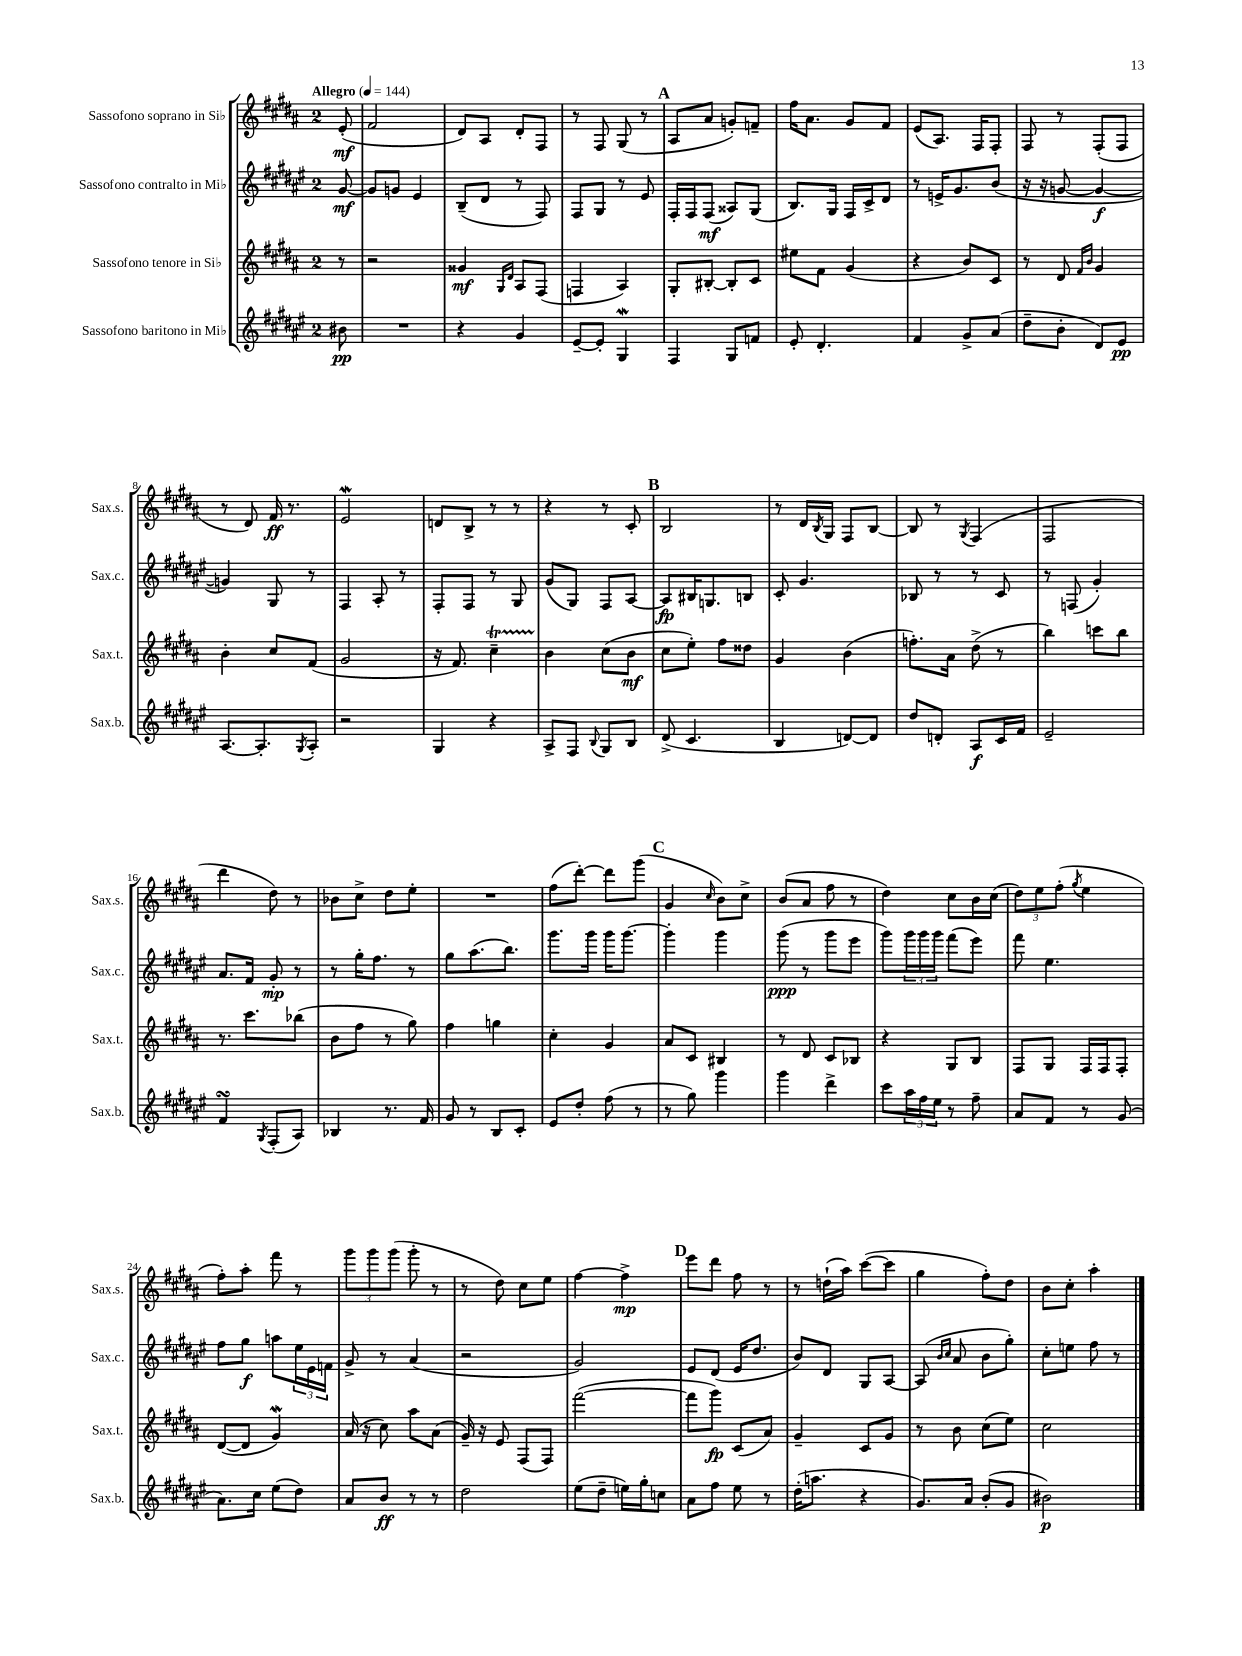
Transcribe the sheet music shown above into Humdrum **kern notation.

**kern	**kern	**kern	**kern
*staff4	*staff3	*staff2	*staff1
*clefG2	*clefG2	*clefG2	*clefG2
*k[f#c#g#d#a#e#]	*k[f#c#g#d#a#]	*k[f#c#g#d#a#e#]	*k[f#c#g#d#a#]
*M2/4	*M2/4	*M2/4	*M2/4
*MM144	*MM144	*MM144	*MM144
8b#\	8r	[8g#/	(8e'/
=	=	=	=
2r	2r	8g#/]L	2f#/
.	.	8g/J	.
.	.	4e#/	.
=	=	=	=
4r	4g##/	(8B~/L	8d#/L)
.	.	8d#/J	8A#/J
.	16qqG#/LL	.	.
.	16qqd#/JJ	.	.
4g#/	8A#/L	8r	8d#'/L
.	(8F#/J	8F#/)	8F#/J
=	=	=	=
[8e#~/L	4F/	8F#/L	8r
8e#'/]J	.	8G#/J	8F#/
4G#/	4A#/)	8r	(8G#/
.	.	8e#/	8r
=	=	=	=
4F#/	8G#'/L	16F#'/LL	8A#/L
.	.	16F#/J	.
.	[8B#'/J	(8F#/J	8a#/J
8G#/L	8B#'/]L	8A##/L)	8g'/L)
8f/J	8c#/J	(8G#/J	8f~/J
=	=	=	=
8e#'/	8ee#\L	8.B/L)	16ff#\LK
.	.	.	8.a#\J
4.d#'/	8f#\J	.	.
.	.	16G#/Jk	.
.	(4g#/	16F#/LL	8g#/L
.	.	16c#^/J	.
.	.	8d#/J	8f#/J
=	=	=	=
4f#/	4r	8r	(8e/L
.	.	16e^/LK	8.A#/J)
.	.	8.g#/	.
8g#^/L	8b/L)	.	.
.	.	.	16F#/LK
(8a#/J	8c#/J	(8b/J	8F#'/J
=	=	=	=
8dd#~\L	8r	16r	8F#/
.	.	16r	.
8b'\J	8d#/	[8g/	8r
.	16qqf#/LL	.	.
.	16qqb/JJ	.	.
8d#/L)	4g#/	4g/_	(8F#'/L
8e#/J	.	.	8F#/J
=	=	=	=
[8.A#/L	4b'\	4g/])	8r
.	.	.	8d#/)
8.A#'/]	.	.	.
.	8cc#/L	8G#/	16f#/
.	.	.	8.r
8qG#/	.	.	.
8A#'/J	(8f#/J	8r	.
=	=	=	=
2r	2g#/	4F#/	2e/
.	.	8A#'/	.
.	.	8r	.
=	=	=	=
4G#/	16r	8F#'/L	8d/L
.	8.f#/)	.	.
.	.	8F#/J	8B^/J
4r	4cc#~\	8r	8r
.	.	8G#/	8r
=	=	=	=
8A#^/L	4b\	(8g#/L	4r
8F#/J	.	8G#/J)	.
8qqB/	.	.	.
8G#/L	(8cc#\L	8F#/L	8r
8B/J	8b\J	[8A#/J	8c#'/
=	=	=	=
(8d#^/	8cc#\L	8A#/]L	2B/
4.c#/	8ee'\J)	16B#/K	.
.	.	8.G/	.
.	8ff#\L	.	.
.	8dd##\J	8B/J	.
=	=	=	=
4B/	4g#/	8c#'/	8r
.	.	4.g#/	16d#/LL
.	.	.	8qB/
.	.	.	16G#/JJ
[8d/L)	(4b\	.	8F#/L
8d/]J	.	.	[8B/J
=	=	=	=
8dd#/L	8.ff'\L)	8B-/	8B/]
8d'/J	.	8r	8r
.	16a#\Jk	.	.
.	.	.	8qG#/
8A#/L	(8dd#^\	8r	(4F#/
16c#/L	8r	8c#/	.
16f#/JJ	.	.	.
=	=	=	=
2e#~/	4bb\)	8r	2F#/
.	.	(8F/	.
.	8ccc\L	4g#'/)	.
.	8bb\J	.	.
=	=	=	=
4f#/	8.r	8.a#/L	4ddd#\
.	8.ccc#\L	16f#/Jk	.
8qG#/	.	.	.
(8F#'/L	.	8g#'/	8dd#\)
8A#/J)	(8bb-\J	8r	8r
=	=	=	=
4B-/	8b\L	8r	8b-\L
.	8ff#\J	16gg#'\LK	8cc#^\J
.	.	8.ff#\J	.
8.r	8r	.	8dd#\L
.	8gg#\)	8r	8ee'\J
16f#/	.	.	.
=	=	=	=
8g#/	4ff#\	8gg#\L	2r
8r	.	(8.aa#\	.
8B/L	4gg\	.	.
.	.	8.bb\J)	.
8c#'/J	.	.	.
=	=	=	=
8e#/L	4cc#'\	8.ggg#\L	(8ff#\L
8dd#'/J	.	.	[8ddd#'\J)
.	.	16ggg#\Jk	.
(8ff#\	4g#/	16ggg#\LK	8ddd#\]L
.	.	[8.ggg#\J	.
8r	.	.	(8ggg#\J
=	=	=	=
8r	8a#/L	4ggg#'\]	4g#/
8gg#\)	8c#/J	.	.
.	.	.	16qqcc#/
4ggg#\	4B#/	4ggg#\	8b\L)
.	.	.	8cc#^\J
=	=	=	=
4ggg#\	8r	(8ggg#\	(8b/L
.	8d#/	8r	8a#/J
4ddd#^\	8c#/L	8ggg#\L	8ff#\
.	8B-/J	8eee#\J	8r
=	=	=	=
8ccc#\L	4r	8ggg#\L)	4dd#\)
24aa#\L	.	24ggg#\L	.
24ff#\	.	24ggg#\	.
24ee#\JJ	.	24ggg#\JJ	.
8r	8G#/L	(8fff#\L	8cc#\L
8ff#~\	8B/J	8eee#\J)	16b\L
.	.	.	(16cc#\JJ
=	=	=	=
8a#/L	8F#/L	8fff#\	12dd#\L)
.	.	.	12ee\
8f#/J	8G#/J	4.ee#\	.
.	.	.	(12ff#'\J
.	.	.	8qgg#/
8r	16F#/LL	.	4ee\
.	16F#/J	.	.
(8g#/	8F#'/J	.	.
=	=	=	=
8.a#\L)	([8d#/L	8ff#\L	8ff#'\L)
.	8d#/]J	8gg#\J	8aa#'\J
16cc#\Jk	.	.	.
(8ee#\L	4g#/)	8aa\L	8fff#\
8dd#\J)	.	24ee#\L	8r
.	.	24e#\	.
.	.	24f\JJ	.
=	=	=	=
8a#/L	(16a#/	8g#^/	12ggg#\L
.	16r	.	.
.	.	.	12ggg#\
8b/J	8cc#\)	8r	.
.	.	.	(12ggg#\J
8r	8aa#\L	(4a#/	8ggg#'\
8r	(8a#\J	.	8r
=	=	=	=
2dd#\	16g#~/)	2r	8r
.	16r	.	.
.	8e/	.	8dd#\)
.	(8F#/L	.	8cc#\L
.	8F#/J)	.	8ee\J
=	=	=	=
(8ee#\L	([2fff#\	2g#/)	[4ff#\
8dd#~\J	.	.	.
16ee\LL)	.	.	4ff#^\]
16gg#'\J	.	.	.
8cc\J	.	.	.
=	=	=	=
8a#\L	8fff#\]L	8e#/L	8eee\L
8ff#\J	8ggg#\J)	(8d#/J	8ddd#\J
8ee#\	(8c#/L	16e#/LK	8ff#\
.	.	8.dd#/J	.
8r	8a#/J)	.	8r
=	=	=	=
(16dd#'\LK	4g#~/	8b/L)	8r
8.aa\J	.	.	.
.	.	8d#/J	(16dd`\LL
.	.	.	16aa#\JJ)
4r	8c#/L	8G#/L	([8ccc#\L
.	8g#/J	[8A#/J	8ccc#\]J
=	=	=	=
8.g#/L)	8r	(8A#/]	4gg#\
.	.	16qqb/LL	.
.	.	16qqcc#/JJ	.
.	8b\	8a#/	.
16a#/Jk	.	.	.
(8b'/L	(8cc#\L	8b\L	8ff#'\L)
8g#/J	8ee\J)	8gg#'\J)	8dd#\J
=	=	=	=
2b#\)	2cc#\	8cc#'\L	8b\L
.	.	8ee\J	8cc#'\J
.	.	8ff#\	4aa#'\
.	.	8r	.
==	==	==	==
*-	*-	*-	*-
